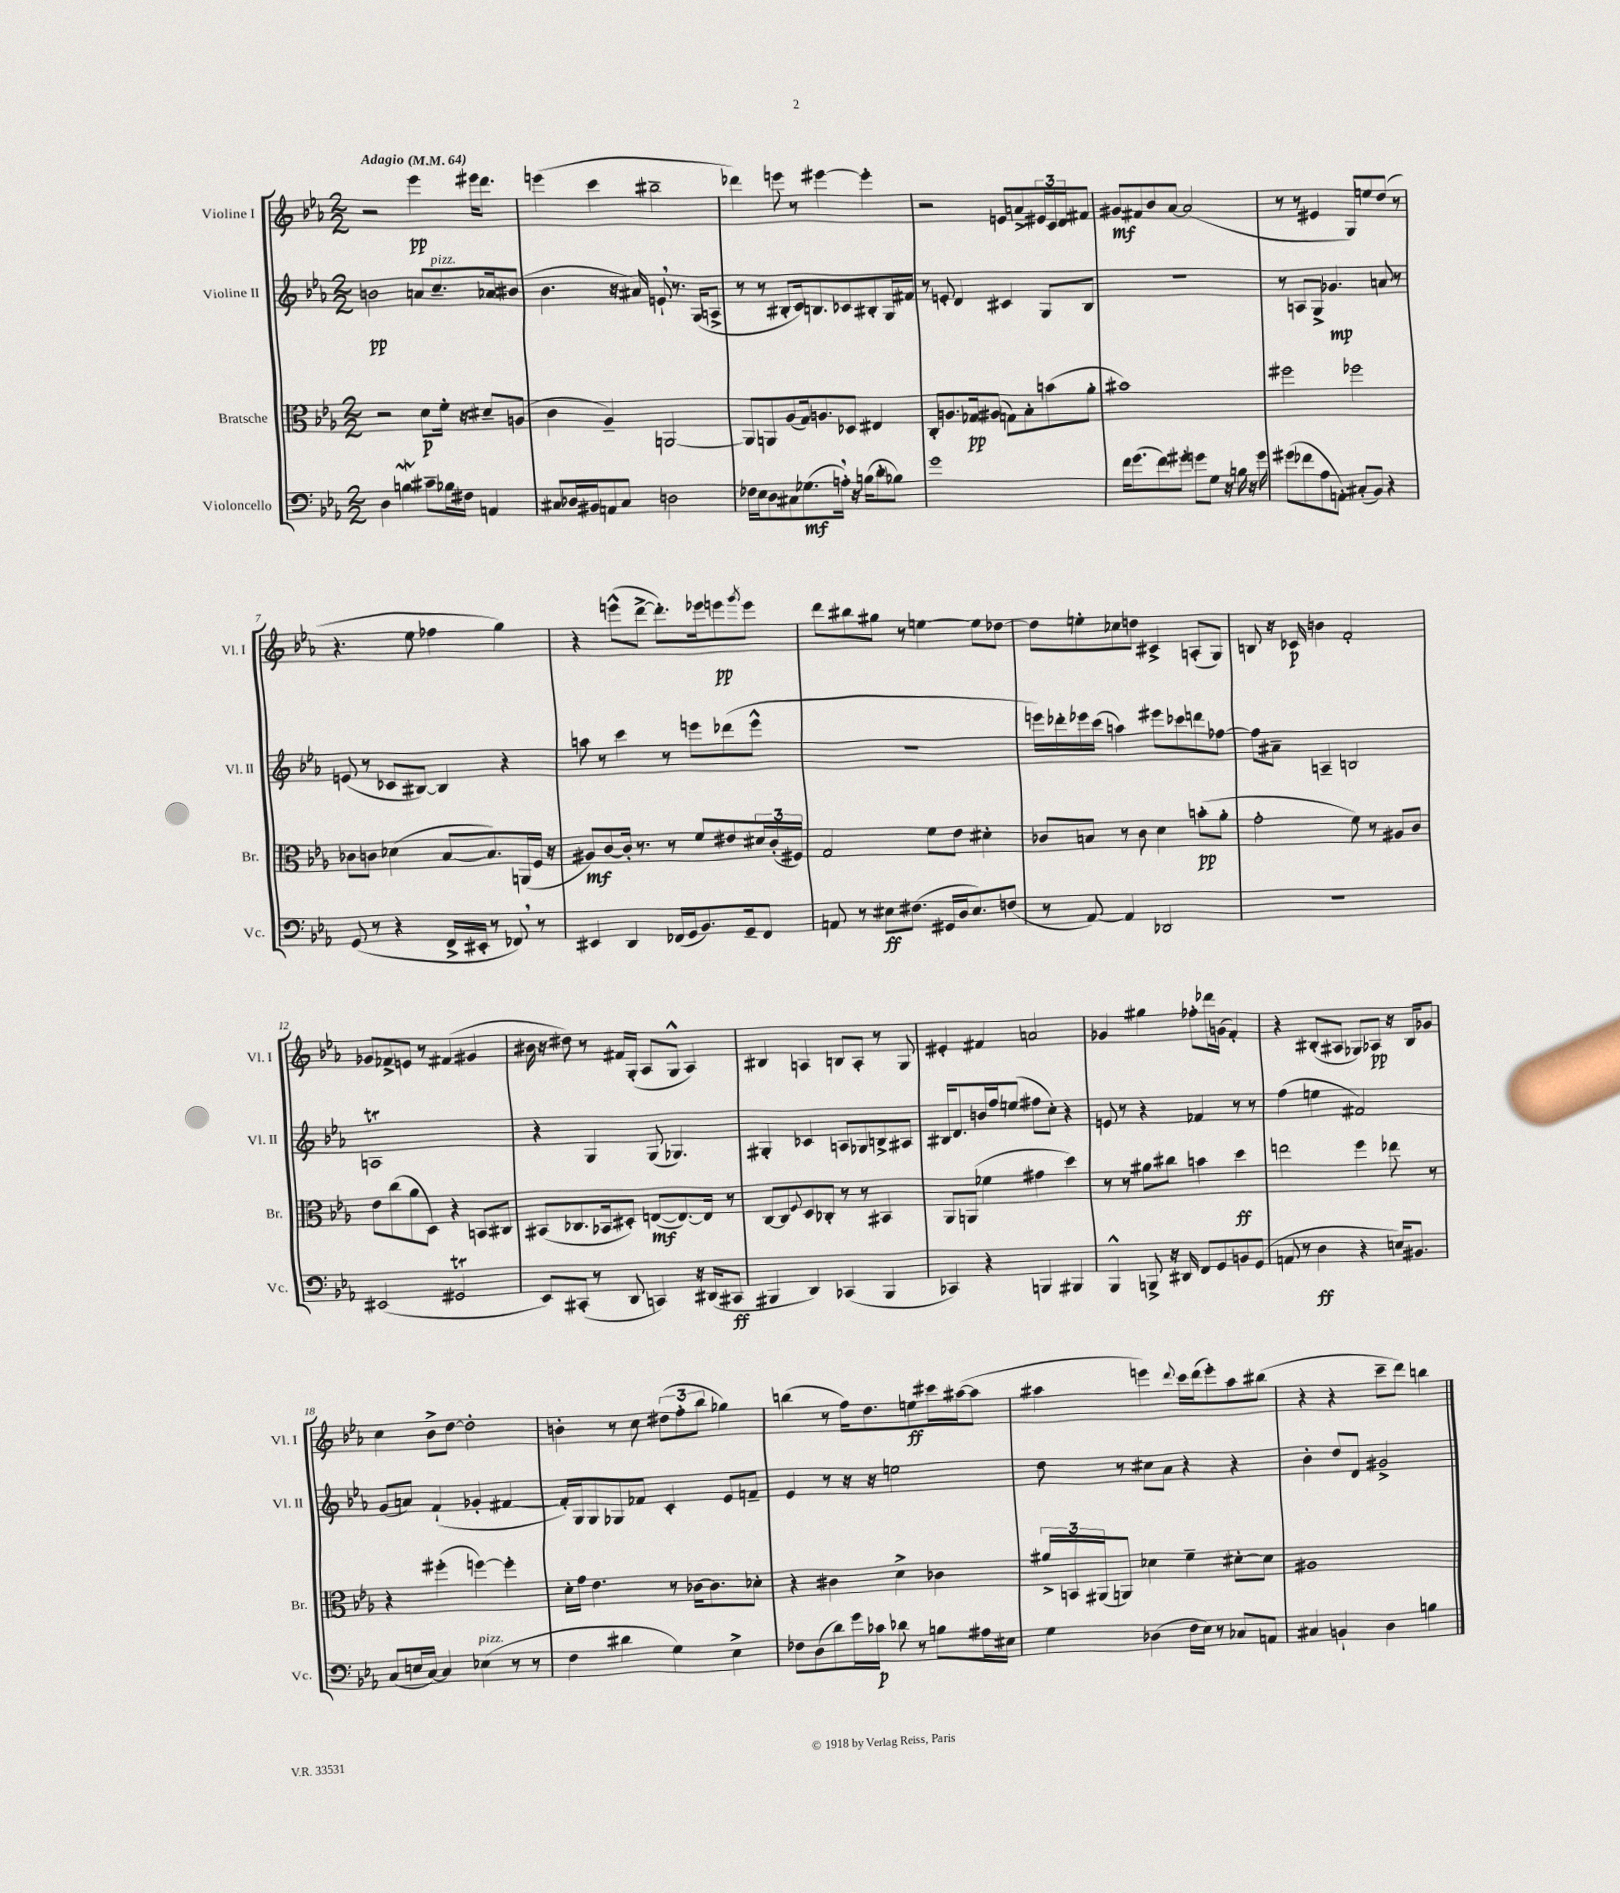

**kern	**kern	**kern	**kern
*staff4	*staff3	*staff2	*staff1
*clefF4	*clefC3	*clefG2	*clefG2
*k[b-e-a-]	*k[b-e-a-]	*k[b-e-a-]	*k[b-e-a-]
*M2/2	*M2/2	*M2/2	*M2/2
*MM64	*MM64	*MM64	*MM64
4D	2r	2b	2r
4B	.	.	.
8c#~	8d	8a	4eee-
16B-	16f'	8.cc~	.
16F#	16r	.	.
4AA	8d#~	.	16eee#
.	.	16a-	8.ddd
.	(8A	(8b#	.
=	=	=	=
8C#	4c	4.b-	(4eee
16D-	.	.	.
16BB#	.	.	.
8AA	4A-~)	.	4ccc
8C#	.	16r	.
.	.	16a#)	.
2D	[2AA	8e`	2bb#~
.	.	8.r	.
.	.	(16G	.
.	.	8A^	.
=	=	=	=
16F-	8AA]	8r	4ddd-)
16E-	.	.	.
8D	8AA	8r	.
8C#	(8A-	8B#'	8eee
(8.G-	16G)	16c)	8r
.	8.A	8.B	.
.	.	.	[4eee#
16A')	.	.	.
16r	8D-	8c-	.
(16B	.	.	.
8d'	4E#	8B#'	4eee#']
8B-)	.	16G	.
.	.	16f#	.
=	=	=	=
1g	8C'	8r	2r
.	8.A	8e'	.
.	.	4d	.
.	16G-	.	.
.	(8A#	.	.
.	8G)	4c#	8e
.	8B-'	.	8a^
.	(8b	8G	24e#
.	.	.	24c
.	.	.	24d
.	8a-'	8B-	8f#
=	=	=	=
16f	1b#)	1r	8g#
(8.g	.	.	.
.	.	.	8f#
8f)	.	.	8b-
8g#'	.	.	[8a-
8g	.	.	(2a-]
8G	.	.	.
16r	.	.	.
16B	.	.	.
16r	.	.	.
16g	.	.	.
=	=	=	=
(8g#	2ff#	8r	8r
8f-	.	8A	8r
8A-	.	8G^	4e#
8AA')	.	4.g-	.
(8C#'	2ff-	.	8G)
8BB-)	.	.	8ee
4r	.	8a	(8dd
.	.	8r	8r
=	=	=	=
(8GG	8c-	(8e	4.r
8r	8c	8r	.
4r	(4d-	8c-	.
.	.	[8B#)	8ee-
16FF^	[8B-	4B#]	4ff-
16EE#'	.	.	.
8r	8.B-])	.	.
8FF-)	.	4r	4gg)
.	(16AA	.	.
8r	16F	.	.
.	16r	.	.
=	=	=	=
4EE#	8A#)	8aa	4r
.	[8c	8r	.
4DD	16c']	4ccc	(8eee^^
.	8.r	.	.
.	.	.	[8ddd^
(16FF-	8r	8r	8.ddd'])
16GG	.	.	.
8.BB-)	8f	8eee	.
.	.	.	16eee-
.	8e#	(8ddd-	8eee
16GG~	.	.	.
.	.	.	8qggg
8FF-	24d#	8eee^^	8eee
.	(24c'	.	.
.	24F#)	.	.
=	=	=	=
8AA	2G	1r	8ddd
8r	.	.	8bb#
8E#	.	.	8gg#
(8.F#	.	.	8r
.	8f	.	[4ee
16GG#	.	.	.
16D	8e-	.	.
8.E#)	.	.	.
.	4d#'	.	8ee]
(8F	.	.	[8dd-
=	=	=	=
8r	8c-	16eee)	8dd-]
.	.	16ddd-'	.
[8AA-)	8B	16eee-	8ee'
.	.	(16ccc	.
4AA-]	8r	4aa)	8cc-
.	8c-	.	8dd
2DD-	4d	8eee#	4c#^
.	.	8ccc-	.
.	(8b'	8ddd	(8A'
.	8a-'	[8ff-	8G)
=	=	=	=
1r	2g'	8ff-]	8B
.	.	8a#~	16r
.	.	.	16c-
.	.	4A~	4b
.	8f)	2B	2f'
.	8r	.	.
.	8A#	.	.
.	8c	.	.
=	=	=	=
(2EE#	8e-	1A	8g-
.	(8cc	.	8f-^
.	8a-	.	8e
.	8D)	.	8r
2GG#	4r	.	(4f#
.	8BB	.	4g#
.	8C#	.	.
=	=	=	=
8EE-)	(8BB#	4r	16b#
.	.	.	16r
(8CC#'	8.C-	.	8dd#)
8r	.	4G	8r
.	16BB-	.	.
8DD	8D#')	.	16f#
.	.	.	(16G'
4CC)	([8E	(8G	8A-
.	8.E_)	4.G-)	8G^^
16r	.	.	4A-)
(16DD#	16E]	.	.
8CC#	8r	.	.
=	=	=	=
4BBB#	[8C	4G#'	4B#
.	8C]	.	.
.	8qqF	.	.
4DD)	8D	4c-	4A
.	8C-'	.	.
(4CC-	8r	8A	8B
.	8r	8G-	8A'
4BBB#	4BB#	8B^	8r
.	.	8A#	8G
=	=	=	=
4CC-)	8AA-	16B#	4e#'
.	.	8.d	.
.	(8AA	.	.
4r	4f-	16b	4f#
.	.	16ff	.
.	.	(8ee	.
4BBB	4g#	8ff#	2a
.	.	8cc')	.
4BBB#	4dd)	4r	.
=	=	=	=
4BBB-^^	8r	8e	4g-
.	8r	8r	.
8BBB^	8a#	4r	4gg#
16r	8cc#	.	.
16DD#	.	.	.
8FF	4b	4f-	8ff-'
8GG	.	.	16ddd-
.	.	.	(16g
8BB	4dd	8r	4f')
(8GG	.	8r	.
=	=	=	=
8AA	2ee	(4ff	4r
8r	.	.	.
4D	.	4ee	(8B#'
.	.	.	8A#
4r	4ff	2f#)	8G-)
.	.	.	8A-
16E)	8ee-	.	16r
8.BB#	.	.	16B#
.	8r	.	8g-
=	=	=	=
(8C	4r	(8g	4cc
16E	.	8a)	.
[16C)	.	.	.
4C]	(4ff#'	(4f`	8b-^
.	.	.	[8dd
(4E-	[4ff)	4g-'	2dd']
8r	4ff']	[4f#	.
8r	.	.	.
=	=	=	=
4F	16d'	16f#'])	4b'
.	16g	16G	.
.	4.e-	8G	.
4d#	.	8G-	8r
.	.	8f-	8cc
4G)	8r	4c'	(12dd#
.	.	.	12ff'
.	[16c-	.	.
.	.	.	12bb-
.	8.c-]	.	.
4E-^	.	8e-	4gg-)
.	8d-'	8f~	.
=	=	=	=
8F-	4r	4e-	(4bb
(8D	.	.	.
8d)	4c#	8r	8r
16g	.	16r	16ff)
16c-	.	16r	8.dd
8d-	4d^	2ee	.
8r	.	.	8ee
8B	4c-	.	16ccc#
.	.	.	([16aa#
16A#	.	.	8aa#]
16E#	.	.	.
=	=	=	=
4G	24a#^	8dd	4aa#
.	24BB	.	.
.	(24AA#	.	.
.	8AA)	8r	.
(4D-	4d-	8cc#	4eee)
.	.	8a-	.
.	.	.	8qqddd
16F	4f~	4r	16ccc
16E-)	.	.	(16ddd
8r	.	.	8eee')
8C-	[8d#'	4r	8aa#
8AA	8d#]	.	(8bb#
=	=	=	=
4C#	1A#	4b-'	4r
4BB`	.	8dd	4r
.	.	8d	.
4D	.	2g#^	8ccc~
.	.	.	8ddd)
4B	.	.	4bb
==	==	==	==
*-	*-	*-	*-
